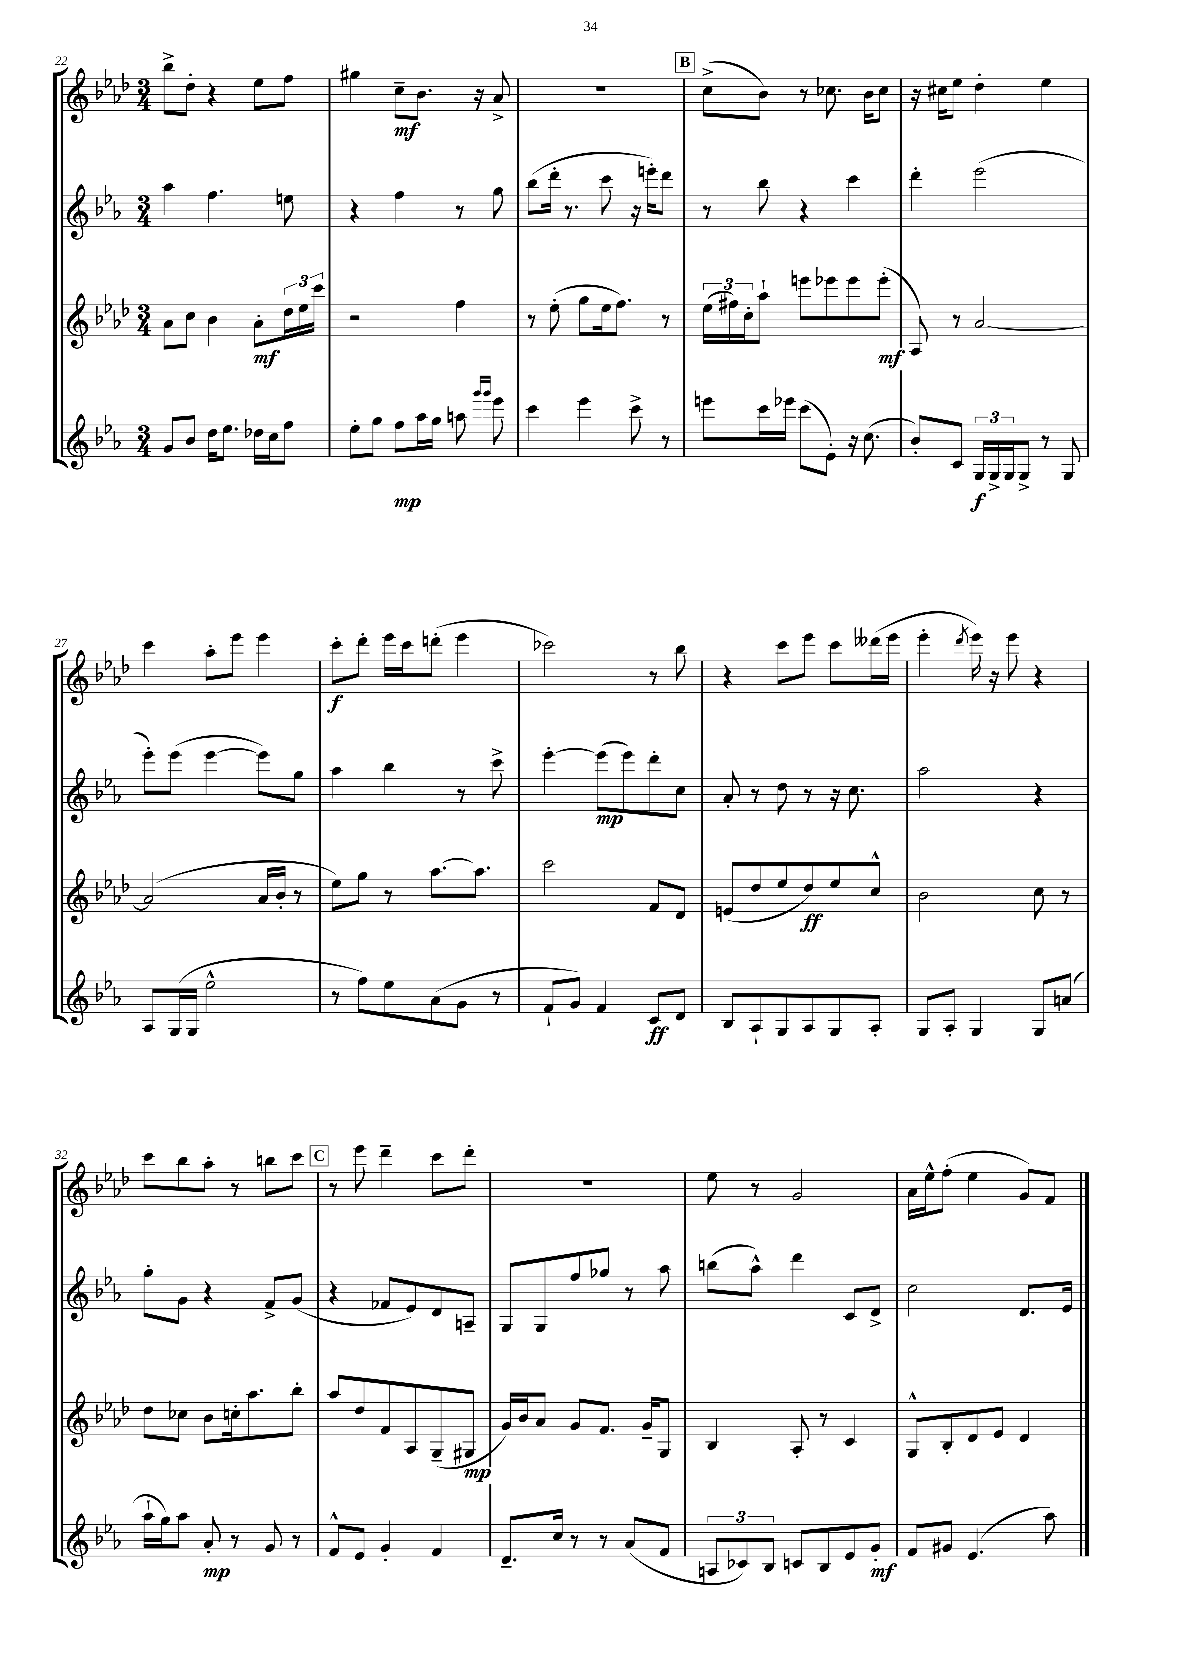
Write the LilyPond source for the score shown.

<<
\new StaffGroup <<
\new Staff = "s0" {
    \clef treble \key aes \major \numericTimeSignature \time 3/4
    bes''8-> des''8-. r4 ees''8 f''8 |
    gis''4 c''8--\mf bes'8. r16 aes'8-> |
    R2. |
    \mark \markup { \box "B" } c''8->( bes'8) r8 ces''8. bes'16 ces''8 |
    r16 cis''16 ees''8 des''4-. ees''4 |
    c'''4 aes''8-. ees'''8 ees'''4 |
    c'''8-.\f des'''8-. ees'''16 c'''16 d'''8-.( ees'''4 |
    ces'''2) r8 bes''8 |
    r4 c'''8 ees'''8 c'''8 deses'''16( ees'''16 |
    ees'''4-. \acciaccatura { des'''8 } ees'''16) r16 ees'''8 r4 |
    c'''8 bes''8 aes''8-. r8 b''8 c'''8 |
    \mark \markup { \box "C" } r8 ees'''8 des'''4-- c'''8 des'''8-. |
    R2. |
    ees''8 r8 g'2 |
    aes'16 ees''16-^ f''8-.( ees''4 g'8) f'8 \bar "|." |
}
\new Staff = "s1" {
    \clef treble \key ees \major \numericTimeSignature \time 3/4
    aes''4 f''4. e''8 |
    r4 f''4 r8 g''8 |
    bes''8( d'''16-. r8. c'''8 r16 e'''16-.) d'''8 |
    \mark \markup { \box "B" } r8 bes''8 r4 c'''4 |
    d'''4-. ees'''2( |
    ees'''8-.) ees'''8( ees'''4~ ees'''8) g''8 |
    aes''4 bes''4 r8 c'''8-> |
    ees'''4~-. ees'''8\mp( ees'''8) d'''8-. c''8 |
    aes'8-. r8 d''8 r8 r16 c''8. |
    aes''2 r4 |
    g''8-. g'8 r4 f'8-> g'8( |
    \mark \markup { \box "C" } r4 fes'8 ees'8) d'8 a8-- |
    g8 g8 f''8 ges''8 r8 aes''8 |
    b''8( aes''8-^) d'''4 c'8 d'8-> |
    c''2 d'8. ees'16 \bar "|." |
}
\new Staff = "s2" {
    \clef treble \key aes \major \numericTimeSignature \time 3/4
    aes'8 c''8 bes'4 aes'8-.\mf \tuplet 3/2 { des''16 ees''16 c'''16 } |
    r2 f''4 |
    r8 ees''8-.( g''8 ees''16 f''8.) r8 |
    \mark \markup { \box "B" } \tuplet 3/2 { ees''16( fis''16) c''16-. } aes''8-! e'''8 ees'''8 ees'''8 ees'''8-.\mf( |
    aes8) r8 aes'2~ |
    aes'2( aes'16 bes'16-. r8 |
    ees''8) g''8 r8 aes''8.~ aes''8. |
    c'''2 f'8 des'8 |
    e'8( des''8 ees''8 des''8\ff) ees''8 c''8-^ |
    bes'2 c''8 r8 |
    des''8 ces''8 bes'8 c''16-. aes''8. bes''8-. |
    \mark \markup { \box "C" } aes''8 des''8 f'8 aes8 g8--( gis8\mp |
    g'16) bes'16 aes'8 g'8 f'8. g'16-- g8 |
    bes4 aes8-. r8 c'4 |
    g8-^ bes8-. des'8 ees'8 des'4 \bar "|." |
}
\new Staff = "s3" {
    \clef treble \key ees \major \numericTimeSignature \time 3/4
    g'8 bes'8 d''16 ees''8. des''16 c''16 f''8 |
    ees''8-. g''8 f''8\mp aes''16 g''16 a''8 \grace { g'''16 g'''16 } ees'''8 |
    c'''4 ees'''4 c'''8-> r8 |
    \mark \markup { \box "B" } e'''8 c'''16 ees'''16 c'''8( ees'8-.) r16 c''8.( |
    bes'8-.) c'8 \tuplet 3/2 { g16\f g16-> g16 } g8-> r8 g8 |
    aes8 g16( g16 ees''2-^ |
    r8 f''8) ees''8 aes'8( g'8 r8 |
    f'8-! g'8) f'4 c'8\ff d'8 |
    bes8 aes8-! g8 aes8 g8 aes8-. |
    g8 aes8-. g4 g8 a'8( |
    aes''16-! g''16) aes''8 aes'8-.\mp r8 g'8 r8 |
    \mark \markup { \box "C" } f'8-^ ees'8 g'4-. f'4 |
    d'8.-- c''16 r8 r8 aes'8( f'8 |
    \tuplet 3/2 { a8 ces'8) bes8 } c'8 bes8 ees'8 g'8-.\mf |
    f'8 gis'8 ees'4.( aes''8) \bar "|." |
}
>>
>>
\layout { \context { \Score currentBarNumber = #22 } }
